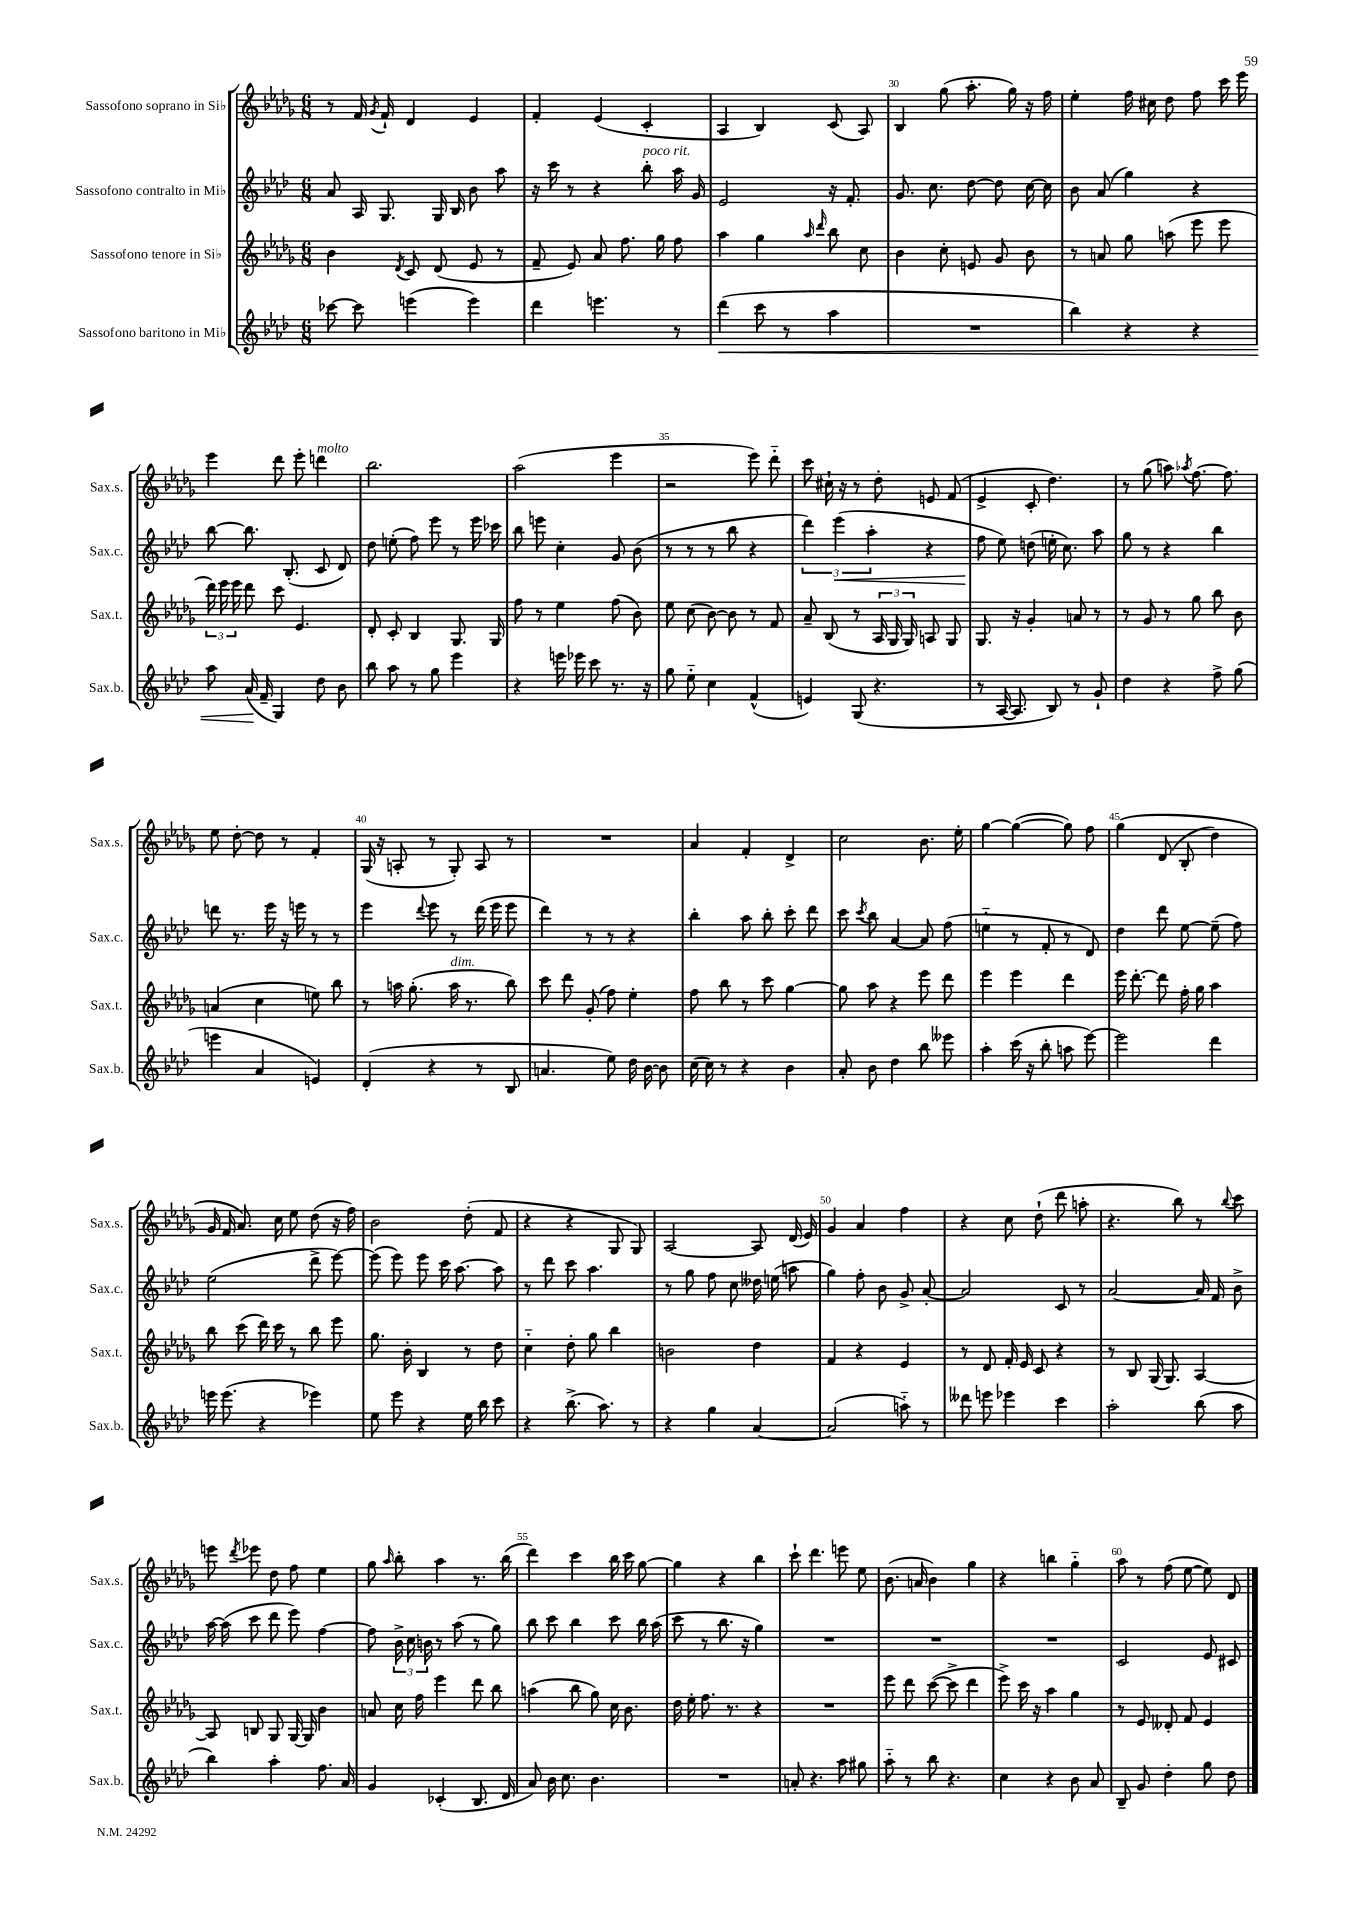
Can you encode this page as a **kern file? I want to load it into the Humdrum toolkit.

**kern	**kern	**kern	**kern
*staff4	*staff3	*staff2	*staff1
*clefG2	*clefG2	*clefG2	*clefG2
*k[b-e-a-d-]	*k[b-e-a-d-g-]	*k[b-e-a-d-]	*k[b-e-a-d-g-]
*M6/8	*M6/8	*M6/8	*M6/8
[8ccc-	4b-	8a-	8r
8ccc-]	.	16A-	16f
.	.	.	8qg-
.	.	8.G	16f`
.	8qd-	.	.
(4eee	8c	.	4d-
.	(8d-	16G	.
.	.	16B-	.
4eee)	8e-	8b-	4e-
.	8r	8aa-	.
=	=	=	=
4ddd-	8f~	16r	4f'
.	.	16ccc	.
.	8e-)	8r	.
4.eee	8a-	4r	(4e-
.	8.ff	.	.
.	.	8bb-'	4c'
.	16gg-	.	.
8r	8ff	16aa-	.
.	.	16g	.
=	=	=	=
(4ddd-	4aa-	2e-	4A-
8ccc	4gg-	.	4B-)
8r	.	.	.
.	16qqaa-	.	.
.	16qqddd-	.	.
4aa-	8bb-	16r	(8c
.	.	8.f'	.
.	8cc	.	8A-)
=	=	=	=
2.r	4b-	8.g	4B-
.	.	8.cc	.
.	8cc'	.	(8gg-
.	8e	[8dd-	8.aa-'
.	8g-	8dd-]	.
.	.	.	16gg-)
.	8b-	[16cc	16r
.	.	16cc]	16ff
=	=	=	=
4bb-)	8r	8b-	4ee-'
.	8a	(8a-	.
4r	8gg-	4gg)	16ff
.	.	.	16cc#
.	(8aa	.	8dd-
4r	8eee-	4r	8ff
.	8eee-	.	16ccc
.	.	.	16eee-
=	=	=	=
8aa-	24ddd-)	[8bb-	4eee-
.	24eee-	.	.
.	24eee-	.	.
(16a-	8ddd-	8.bb-]	.
16f~	.	.	.
4G)	8ccc	.	8ddd-
.	.	(8.B-'	.
.	4.e-	.	8eee-'
8dd-	.	8c	4ddd
8b-	.	8d-)	.
=	=	=	=
8bb-	8d-'	8dd-	2.bb-
8aa-	8c'	(8ee'	.
8r	4B-	8ff)	.
8gg	.	8eee-	.
4eee-	8.G-	8r	.
.	.	16eee-	.
.	16G-	16ccc-	.
=	=	=	=
4r	8ff	8bb-	(2aa-
.	8r	8eee	.
16eee	4ee-	4cc'	.
16eee-	.	.	.
8ccc	.	.	.
8.r	(8ff	8g	4eee-
.	8b-)	(8b-	.
16r	.	.	.
=	=	=	=
8gg	8ee-	8r	2r
8ee-'~	(8cc	8r	.
4cc	[8b-)	8r	.
.	8b-]	8bb-	.
(4f^^	8r	4r	8eee-)
.	8f	.	8ddd-'~
=	=	=	=
4e)	8a-~	6ddd-)	8ccc
.	(8B-	.	16cc#`
.	.	(6eee-	.
.	.	.	16r
(8G	8r	.	8r
.	.	6aa-'	.
4.r	24A-	.	8dd-'
.	24G-	.	.
.	24G-)	.	.
.	8A	4r	8e
.	8G-	.	(8f
=	=	=	=
8r	8.G-	8ff	4e-^
[16A-	.	8ee-)	.
8.A-]	16r	.	.
.	4g-'	(8dd	8c'
8B-)	.	16ee'	4.dd-)
.	.	8.cc)	.
8r	8a	.	.
8g`	8r	8aa-	.
=	=	=	=
4dd-	8r	8gg	8r
.	8g-	8r	(8gg-
4r	8r	4r	8aa)
.	.	.	8qaa-
.	8gg-	.	[8.ff
8ff^	8bb-	4bb-	.
.	.	.	8.ff]
(8gg	8b-	.	.
=	=	=	=
4eee	(4a	8ddd	8ee-
.	.	8.r	[8dd-'
4a-	4cc	.	8dd-]
.	.	16eee-	.
.	.	16r	8r
.	.	16eee	.
4e)	8ee)	8r	4f'
.	8bb-	8r	.
=	=	=	=
(4d-'	8r	4eee-	(16G-
.	.	.	16r
.	16aa	.	8A'
.	(8.gg-'	.	.
.	.	8qqddd-	.
4r	.	8eee-	8r
.	16aa	8r	8G-')
.	8.r	.	.
8r	.	(16ddd-	8A
.	.	16eee-	.
8B-	8bb-)	8eee-	8r
=	=	=	=
4.a	8ccc	4ddd-)	2.r
.	8ddd-	.	.
.	(8g-'	8r	.
8ee-)	8ff)	8r	.
16dd-	4ee-'	4r	.
[16b-	.	.	.
8b-]	.	.	.
=	=	=	=
(16cc	8ff	4bb-'	4a-
16cc)	.	.	.
8r	8bb-	.	.
4r	8r	8aa-	4f'
.	8ccc	8bb-'	.
4b-	[4gg-	8ccc'	4d-^
.	.	8ddd-	.
=	=	=	=
8a-'	8gg-]	8ccc	2cc
.	.	8qccc	.
8b-	8aa-	8bb-	.
4dd-	4r	[4a-	.
8bb-	8eee-	8a-]	8.b-
8eee--	8ddd-	(8ff	.
.	.	.	16ee-'
=	=	=	=
4aa-'	4eee-	4ee'~	[4gg-
(16ccc	4eee-	8r	(4gg-_
16r	.	.	.
8bb-'	.	8f'	.
8aa	4ddd-	8r	8gg-])
[8eee-)	.	8d-)	8ff
=	=	=	=
2eee-]	16eee-	4dd-	&(4gg-
.	[8.ddd-'	.	.
.	8ddd-]	8ddd-	(8d-
.	16ff'	[8ee-	8B-'
.	16gg-	.	.
4ddd-	4aa-	(8ee-~]	4dd-)
.	.	8ff)	.
=	=	=	=
16eee	8bb-	(2ee-	16g-
(8.eee	.	.	16f
.	(8ccc	.	8.a-&)
4r	16ddd-)	.	.
.	16ccc	.	16cc
.	8r	.	8ee-
4eee-)	8bb-	8ddd-^	(8dd-
.	8eee-	[8eee-)	16r
.	.	.	16ff)
=	=	=	=
8ee-	8.gg-	(8eee-]	2b-
8eee-	.	8eee-)	.
.	16b-'	.	.
4r	4B-	8eee-	.
.	.	16ccc	.
.	.	[8.aa-	.
16ee-	8r	.	(8dd-'
16bb-	.	.	.
8ccc	8dd-	8aa-]	8f
=	=	=	=
4r	4cc'~	8r	4r
.	.	8ddd-	.
(8.bb-^	8dd-'	8ccc	4r
.	8gg-	4.aa-	.
8.aa-)	.	.	.
.	4bb-	.	8G-
8r	.	.	8G-)
=	=	=	=
4r	2b	8r	[2A-
.	.	8gg	.
4gg	.	8ff	.
.	.	8cc	.
[4a-	4dd-	16dd--	8A-]
.	.	(16ee	.
.	.	8aa	(16d-
.	.	.	16e-)
=	=	=	=
(2a-]	4f	4gg)	4g-
.	4r	8ff'	4a-
.	.	8b-	.
8aa'~)	4e-	8g^	4ff
8r	.	[8a-'	.
=	=	=	=
8ddd--	8r	2a-]	4r
8eee	8d-	.	.
4eee-	16f'	.	8cc
.	16e-	.	.
.	8c	.	(8dd-`
4ccc	4r	8c	8ddd-
.	.	8r	8aa'
=	=	=	=
2aa-'	8r	[2a-	4.r
.	8B-	.	.
.	(16G-	.	.
.	8.G-)	.	.
.	.	.	8bb-)
(8bb-	[4A-	16a-]	8r
.	.	16f	.
.	.	.	8qqbb-
8aa-	.	8b-^	8ccc
=	=	=	=
4bb-)	8A-]	[16aa-	8eee
.	.	(16aa-]	.
.	.	.	8qddd-
.	8B	8ccc	8eee-
4aa-'	8G-	8ddd-	8dd-
.	[16G-	8eee-)	8ff
.	16G-]	.	.
8.ff	4b-	[4ff	4ee-
16a-	.	.	.
=	=	=	=
4g	8a	8ff]	8gg-
.	.	.	16qqaa-
.	16cc	24b-^	8bb-'
.	.	24cc	.
.	16ff	.	.
.	.	24b	.
(4c-'	4eee-	8r	4aa-
.	.	(8aa-	.
8.B-	8ddd-	8r	8.r
.	8bb-	8gg)	.
16d-	.	.	(16bb-
=	=	=	=
8a-)	(4aa	8bb-	4ddd-)
16b-	.	8ccc	.
8.cc	.	.	.
.	8bb-	4bb-	4ccc
4.b-	8gg-)	.	.
.	16cc	8ccc	16bb-
.	8.b-	.	16ccc
.	.	16bb-	[8gg-
.	.	(16aa-	.
=	=	=	=
2.r	16dd-	8ccc	4gg-]
.	16ee-'	.	.
.	8.ff	8r	.
.	.	8.bb-	4r
.	8.r	.	.
.	.	16r	.
.	4r	4gg)	4bb-
=	=	=	=
8a'	2.r	2.r	8ccc`
4.r	.	.	4.ddd-
8aa-	.	.	8eee
8gg#	.	.	8ee-
=	=	=	=
8aa-'~	8eee-	2.r	(8.b-
8r	8ddd-	.	.
.	.	.	16a
8bb-	([8ccc	.	4b-)
4.r	8ccc^]	.	.
.	4ddd-	.	4gg-
=	=	=	=
4cc	8eee-^)	2.r	4r
.	16ccc	.	.
.	16r	.	.
4r	4aa-	.	4bb
8b-	4gg-	.	4gg-'~
8a-	.	.	.
=	=	=	=
8B-~	8r	2c	8aa-
8g	8e-	.	8r
4dd-'	8d--'	.	(8ff
.	8f	.	[8ee-
8gg	4e-	8e-	8ee-])
8dd-	.	8c#	8d-
==	==	==	==
*-	*-	*-	*-
